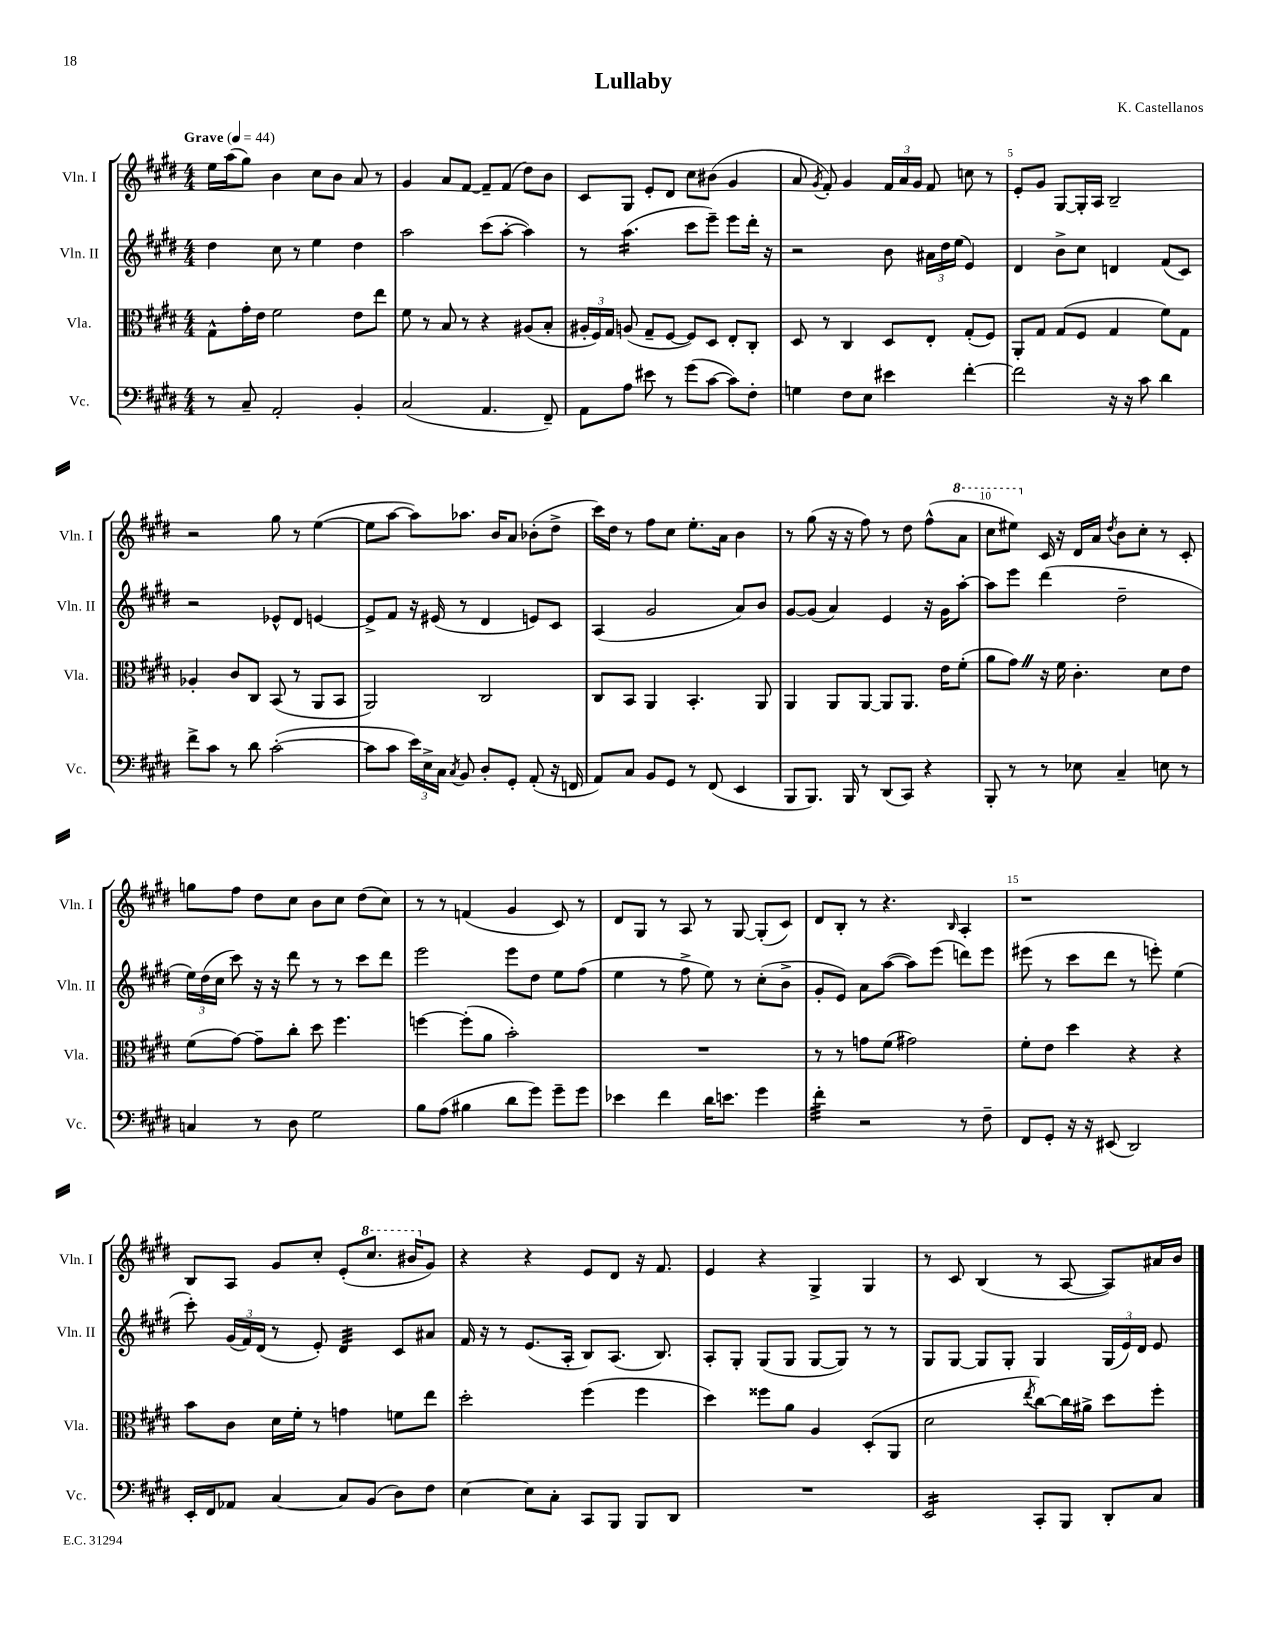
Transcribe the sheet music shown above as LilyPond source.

\header { title = "Lullaby" composer = "K. Castellanos" }
<<
\new StaffGroup <<
\new Staff = "s0" \with { instrumentName = "Vln. I" shortInstrumentName = "Vln. I" } {
    \clef treble \key e \major \numericTimeSignature \time 4/4 \tempo "Grave" 4 = 44
    \autoBeamOff e''16[ a''16( gis''8]) b'4 cis''8[ b'8] a'8 r8 |
    gis'4 a'8[ fis'8]~ fis'8[-- fis'8]( dis''8[) b'8] |
    cis'8[ gis8] e'8[-. dis'8] cis''8[ bis'8]( gis'4 |
    a'8 \acciaccatura { gis'8 } fis'8-.) gis'4 \tuplet 3/2 { fis'16[ a'16 gis'16] } fis'8 c''8 r8 |
    e'8[-. gis'8] gis8[~ gis16-. a16] b2-- |
    r2 gis''8 r8 e''4~( |
    e''8[ a''8]~ a''8[) aes''8.] b'16[ a'8] bes'8[-.( dis''8]-> |
    cis'''16[) dis''16] r8 fis''8[ cis''8] e''8.[-. a'16] b'4 |
    r8 gis''8( r16 r16 fis''8) r8 dis''8 fis''8[-^( \ottava #1 a''8] |
    cis'''8[ eis'''8]) \ottava #0 cis'16 r16 dis'16[ a'16] \acciaccatura { dis''8 } b'8[ cis''8]-. r8 cis'8-. |
    g''8[ fis''8] dis''8[ cis''8] b'8[ cis''8] dis''8[( cis''8]) |
    r8 r8 f'4( gis'4 cis'8) r8 |
    dis'8[ gis8] r8 a8 r8 gis8~ gis8[-.( cis'8]) |
    dis'8[ b8]-. r8 r4. \grace { b16 } a4-. |
    r1 |
    b8[ a8] gis'8[ cis''8]-. e'8[-.( \ottava #1 cis'''8.] bis''16[ \ottava #0 gis'8]) |
    r4 r4 e'8[ dis'8] r16 fis'8. |
    e'4 r4 gis4-> gis4 |
    r8 cis'8 b4( r8 a8~ a8[) ais'16 b'16] \bar "|." |
}
\new Staff = "s1" \with { instrumentName = "Vln. II" shortInstrumentName = "Vln. II" } {
    \clef treble \key e \major \numericTimeSignature \time 4/4
    \autoBeamOff dis''4 cis''8 r8 e''4 dis''4 |
    a''2 cis'''8[( a''8]~-. a''4) |
    r8 a''4.:16( cis'''8[ e'''8]--) e'''8[ dis'''16]-. r16 |
    r2 b'8 \tuplet 3/2 { ais'16[ dis''16 e''16]( } e'4) |
    dis'4 b'8[-> cis''8] d'4 fis'8[( cis'8]) |
    r2 ees'8[-^ dis'8] e'4~ |
    e'8[-> fis'8] r16 eis'16( r8 dis'4 e'8[) cis'8] |
    a4( gis'2 a'8[) b'8] |
    gis'8[~ gis'8]( a'4) e'4 r16 gis'16[ a''8]~-. |
    a''8[ e'''8] dis'''4( dis''2-- |
    \tuplet 3/2 { e''16[) dis''16( cis''16] } cis'''8) r16 r16 dis'''8 r8 r8 cis'''8[ dis'''8] |
    e'''2 e'''8[ dis''8] e''8[ fis''8]( |
    e''4 r8 fis''8-> e''8) r8 cis''8[-.( b'8]-> |
    gis'8[-. e'8]) a'8[ a''8]~( a''8[) e'''8]( d'''8[) e'''8] |
    eis'''8( r8 cis'''8[ dis'''8] r8 e'''8-.) e''4( |
    cis'''8-.) \tuplet 3/2 { gis'16[( fis'16) dis'16]( } r8 e'8-.) dis'4:32 cis'8[ ais'8] |
    fis'16 r16 r8 e'8.[( a16]-. b8[) a8.]( b8.) |
    a8[-. gis8]-. gis8[( gis8] gis8[~ gis8]) r8 r8 |
    gis8[ gis8]~ gis8[ gis8]-. gis4 \tuplet 3/2 { gis16[( e'16) dis'16] } e'8 \bar "|." |
}
\new Staff = "s2" \with { instrumentName = "Vla." shortInstrumentName = "Vla." } {
    \clef alto \key e \major \numericTimeSignature \time 4/4
    \autoBeamOff gis8[-^ gis'16-. e'16] fis'2 e'8[ e''8] |
    fis'8 r8 b8 r8 r4 ais8[( b8]-. |
    \tuplet 3/2 { ais16[-. fis16) gis16] } a8( gis8[-- fis8]~ fis8[) dis8] e8[-. cis8]-. |
    dis8 r8 cis4 dis8[ e8]-. gis8[-.( fis8]) |
    a,8[-. gis8] gis8[( fis8] gis4 fis'8[) gis8] |
    aes4-. cis'8[ cis8] b,8( r8 a,8[ b,8] |
    a,2) cis2 |
    cis8[ b,8] a,4 b,4.-. a,8 |
    a,4 a,8[ a,8]~ a,8[ a,8.] e'16[ fis'8]-.( |
    a'8[ gis'8]) \once \override BreathingSign.text = \markup { \musicglyph "scripts.caesura.straight" } \breathe r16 fis'16 cis'4.-. dis'8[ e'8] |
    fis'8[( gis'8]~) gis'8[-- cis''8]-. dis''8 fis''4. |
    f''4~ f''8[-.( a'8] b'2-.) |
    R1 |
    r8 r8 g'8[ fis'8]( gis'2) |
    fis'8[-. e'8] dis''4 r4 r4 |
    b'8[ cis'8] dis'16[ fis'16]-. r8 g'4 f'8[ e''8] |
    dis''2-. fis''4( fis''4 |
    dis''4) fisis''8[ a'8] a4 dis8[-.( a,8] |
    dis'2 \acciaccatura { e''8 } cis''8[~) cis''16 ais'16]-> dis''8[ fis''8]-. \bar "|." |
}
\new Staff = "s3" \with { instrumentName = "Vc." shortInstrumentName = "Vc." } {
    \clef bass \key e \major \numericTimeSignature \time 4/4
    \autoBeamOff r8 cis8-- a,2-. b,4-. |
    cis2( a,4. fis,8--) |
    a,8[ a8] eis'8 r8 gis'8[( cis'8]~ cis'8[) fis8]-. |
    g4 fis8[ e8] eis'4 fis'4~-. |
    fis'2 r16 r16 cis'8 dis'4 |
    fis'8[-> cis'8] r8 dis'8 cis'2~-.( |
    cis'8[ cis'8] \tuplet 3/2 { e'16[) e16-> cis16] } \acciaccatura { cis8 } b,8 dis8[-. gis,8]-. a,8-.( r16 f,16 |
    a,8[) cis8] b,8[ gis,8] r8 fis,8( e,4 |
    b,,8[ b,,8.]) b,,16 r8 dis,8[( cis,8]) r4 |
    b,,8-. r8 r8 ees8 cis4-- e8 r8 |
    c4 r8 dis8 gis2 |
    b8[ a8]( bis4 dis'8[ gis'8]) gis'8[-- gis'8] |
    ees'4 fis'4 dis'16[ e'8.] gis'4 |
    fis'4:32-. r2 r8 fis8-- |
    fis,8[ gis,8]-. r16 r16 eis,8( dis,2) |
    e,16[-. fis,16 aes,8] cis4~ cis8[ b,8]( dis8[) fis8] |
    e4~ e8[ cis8]-. cis,8[ b,,8] b,,8[ dis,8] |
    R1 |
    e,2:16 cis,8[-. b,,8] dis,8[-. cis8] \bar "|." |
}
>>
>>
\layout { \context { \Score \override BarNumber.break-visibility = ##(#f #t #t) barNumberVisibility = #(every-nth-bar-number-visible 5) } }
